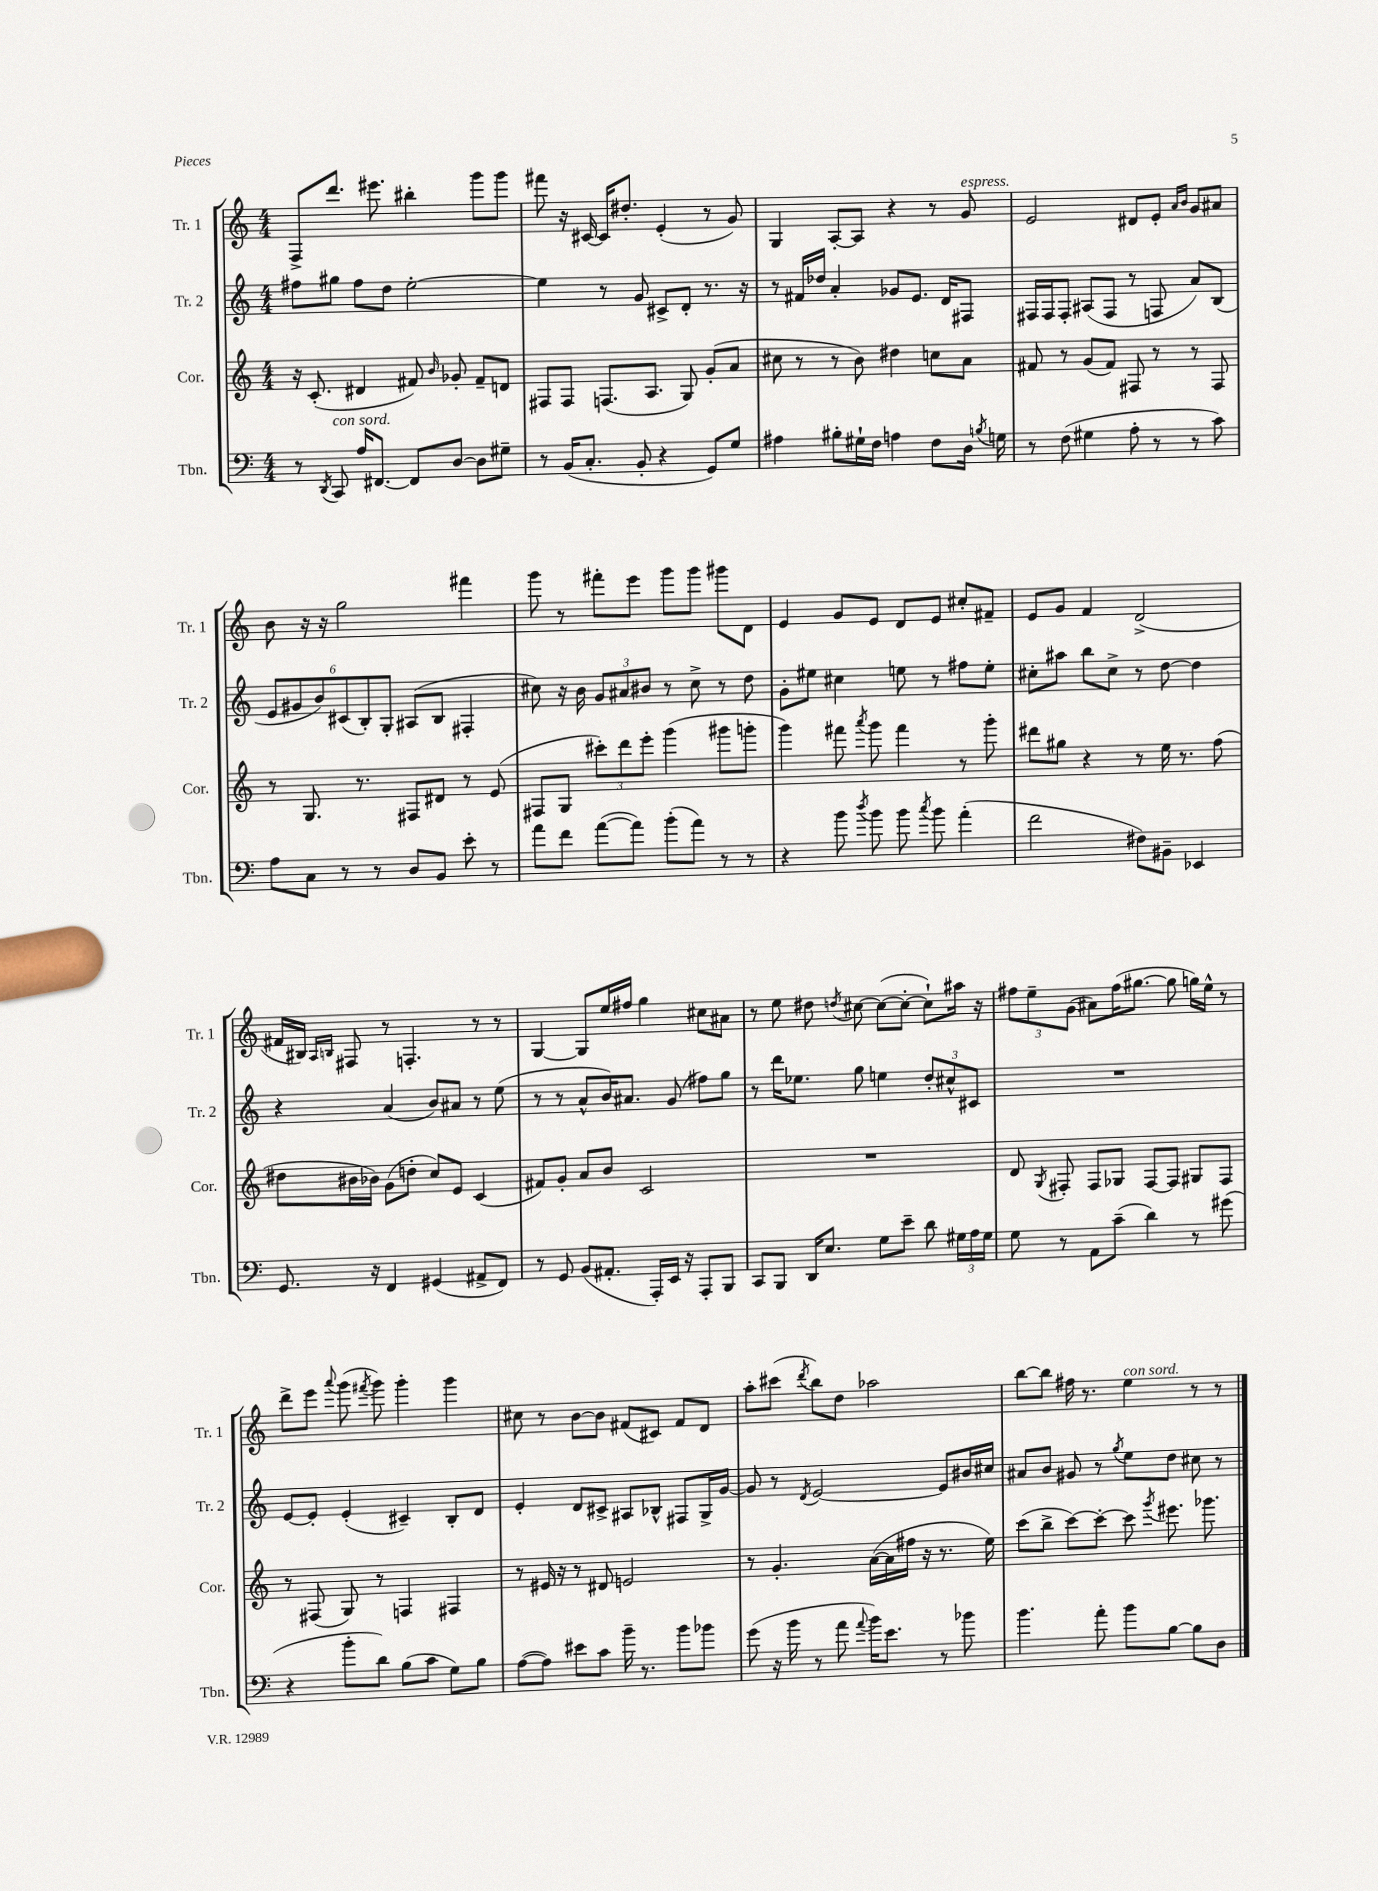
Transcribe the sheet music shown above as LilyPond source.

<<
\new StaffGroup <<
\new Staff = "s0" \with { instrumentName = "Tr. 1" shortInstrumentName = "Tr. 1" } {
    \clef treble \key c \major \numericTimeSignature \time 4/4
    \autoBeamOff f8[-> d'''8.] eis'''8. bis''4-. g'''8[ g'''8] |
    fis'''8 r16 cis'16~ cis'16[ dis''8.]-. e'4-.( r8 g'8) |
    g4 a8[~-. a8] r4 r8 g'8^\markup { \italic "espress." } |
    e'2 dis'8[ e'8]-. \grace { a'16[ b'16] } g'8[ ais'8] |
    b'8 r16 r16 g''2 fis'''4 |
    g'''8 r8 fis'''8[-. e'''8] g'''8[ g'''8] gis'''8[ d'8] |
    e'4 g'8[ e'8] d'8[ e'8] cis''8[-. fis'8]-- |
    e'8[ g'8] f'4 d'2->( |
    fis'16[ bis16]) \grace { a16[ b16] } fis8 r8 f4.-. r8 r8 |
    g4~ g8[ e''16 fis''16] g''4 cis''8[ ais'8] |
    r8 e''8 dis''8 \acciaccatura { d''8 } cis''8~ cis''8[~( cis''8]~-. cis''8[-!) ais''16] r16 |
    \tuplet 3/2 { fis''8[ e''8-- g'8]( } ais'8[) fis''16( gis''8.]~ gis''8 g''16[) e''16]-^ r8 |
    d'''8[-> e'''8] \appoggiatura { a'''8 } g'''8( \acciaccatura { fis'''8 } g'''8) g'''4-. g'''4 |
    cis''8 r8 b'8[~ b'8] fis'8[( cis'8]) fis'8[ d'8] |
    a''8[-. cis'''8]( \acciaccatura { d'''8 } b''8[) d''8] aes''2 |
    b''8[~ b''8] fis''16 r8. e''4^\markup { \italic "con sord." } r8 r8 \bar "|." |
}
\new Staff = "s1" \with { instrumentName = "Tr. 2" shortInstrumentName = "Tr. 2" } {
    \clef treble \key c \major \numericTimeSignature \time 4/4
    \autoBeamOff fis''8[ gis''8] fis''8[ d''8] e''2~-. |
    e''4 r8 g'8 cis'8[-> d'8]-. r8. r16 |
    r8 fis'16[ des''16] a'4-. ges'8[ e'8.] d'16[ fis8] |
    fis16[ fis16 fis8]-. ais8[( fis8] r8 f8 a'8[) b8]( |
    \tuplet 6/4 { e'8[ gis'8 b'8) cis'8( b8-.) g8]-. } ais8[( b8] fis4-. |
    cis''8) r16 b'16 \tuplet 3/2 { g'8[ ais'8 bis'8] } r8 cis''8-> r8 d''8 |
    g'8[-. eis''8] cis''4 e''8 r8 fis''8[ e''8]-. |
    cis''8[-. ais''8] b''8[ cis''8]-> r8 d''8~ d''4 |
    r4 a'4( b'8[) ais'8] r8 e''8( |
    r8 r8 a'8[-^ b'16) ais'8.] g'8( fis''8[) g''8] |
    r8 d'''16[ ees''8.] g''8 e''4 \tuplet 3/2 { d''8[-. cis''8-^ cis'8] } |
    R1 |
    e'8[~ e'8]-. e'4-.( cis'4--) b8[-. d'8] |
    e'4-. d'8[ cis'8]-> ais8[ bes8]-^ fis8[ g16-> g'16]~ |
    g'8 r8 \acciaccatura { d'8 } e'2~ e'8[ bis'16 cis''16] |
    ais'8[ b'8] gis'8 r8 \acciaccatura { g''8 } e''8[ d''8] cis''8 r8 \bar "|." |
}
\new Staff = "s2" \with { instrumentName = "Cor." shortInstrumentName = "Cor." } {
    \clef treble \key c \major \numericTimeSignature \time 4/4
    \autoBeamOff r16 c'8.-.( dis'4 fis'8) \grace { b'16 } ges'8-. fis'8[-- d'8] |
    fis8[ fis8] f8.[( a8.] g8) g'8[-.( a'8] |
    cis''8 r8 r8 b'8) dis''4 c''8[ a'8] |
    fis'8 r8 g'8[( fis'8]) fis8 r8 r8 fis8 |
    r8 g8. r8. fis8[ dis'8] r8 e'8( |
    fis8[ g8] \tuplet 3/2 { cis'''8[-.) d'''8 e'''8]-. } g'''4( gis'''8[ g'''8]-. |
    g'''4) fis'''8 \acciaccatura { a'''8 } g'''8 fis'''4 r8 g'''8-. |
    dis'''8[ gis''8] r4 r8 e''16 r8. f''8( |
    dis''8[ bis'16 bes'16]) g'8[( d''8]-. c''8[) e'8] c'4( |
    fis'8[) g'8]-. a'8[ b'8] c'2 |
    R1 |
    d'8 \acciaccatura { g8 } fis8-. fis8[ ges8] fis8[~ fis8] gis8[ fis8] |
    r8 fis8( g8) r8 f4 fis4 |
    r8 eis'16 r16 r8 dis'8 e'2 |
    r8 g'4.-. a'16[~( a'16 fis''16] r16 r8. e''16) |
    c'''8[( b''8]-> c'''8[~) c'''8]~-. c'''8 \acciaccatura { g'''8 } eis'''8. ges'''8. \bar "|." |
}
\new Staff = "s3" \with { instrumentName = "Tbn." shortInstrumentName = "Tbn." } {
    \clef bass \key c \major \numericTimeSignature \time 4/4
    \autoBeamOff r8 \acciaccatura { d,8 } c,8^\markup { \italic "con sord." } a16[ fis,8.]~ fis,8[ d8]~ d8[ gis8]-- |
    r8 b,16[( c8.]-. b,8-. r4 g,8[) g8] |
    ais4 bis8[-. gis16-! f16] a4 f8[ d16] \acciaccatura { b8 } g16 |
    r8 f8( gis4 a8-. r8 r8 c'8) |
    a8[ c8] r8 r8 d8[ b,8] e'8-. r8 |
    a'8[ f'8] a'8[~( a'8]) b'8[-.( a'8]) r8 r8 |
    r4 b'8 \acciaccatura { d''8 } b'8 b'8 \acciaccatura { c''8 } b'8 a'4-.( |
    f'2 fis8[) bis,8]-- ees,4 |
    g,8. r16 f,4 gis,4( ais,8[-> f,8]) |
    r8 g,8 b,8[( ais,8.]-. a,,16[-.) e,16] r16 a,,8[-. b,,8] |
    c,8[ b,,8] d,16[ e8.] g8[ e'8]-- d'8 \tuplet 3/2 { gis16[ a16 gis16] } |
    g8 r8 a,8[ c'8]--( d'4) r8 gis'8( |
    r4 b'8[-. d'8]) b8[( c'8] g8[) b8] |
    a8[~( a8]) eis'8[ c'8] b'16-- r8. b'8[ bes'8] |
    g'8( r16 b'16 r8 a'8 \appoggiatura { a'8 } b'16[) e'8.] r8 bes'8 |
    b'4. a'8-. b'8[ b8]~ b8[ d8] \bar "|." |
}
>>
>>
\layout { \context { \Score \remove "Bar_number_engraver" } }
